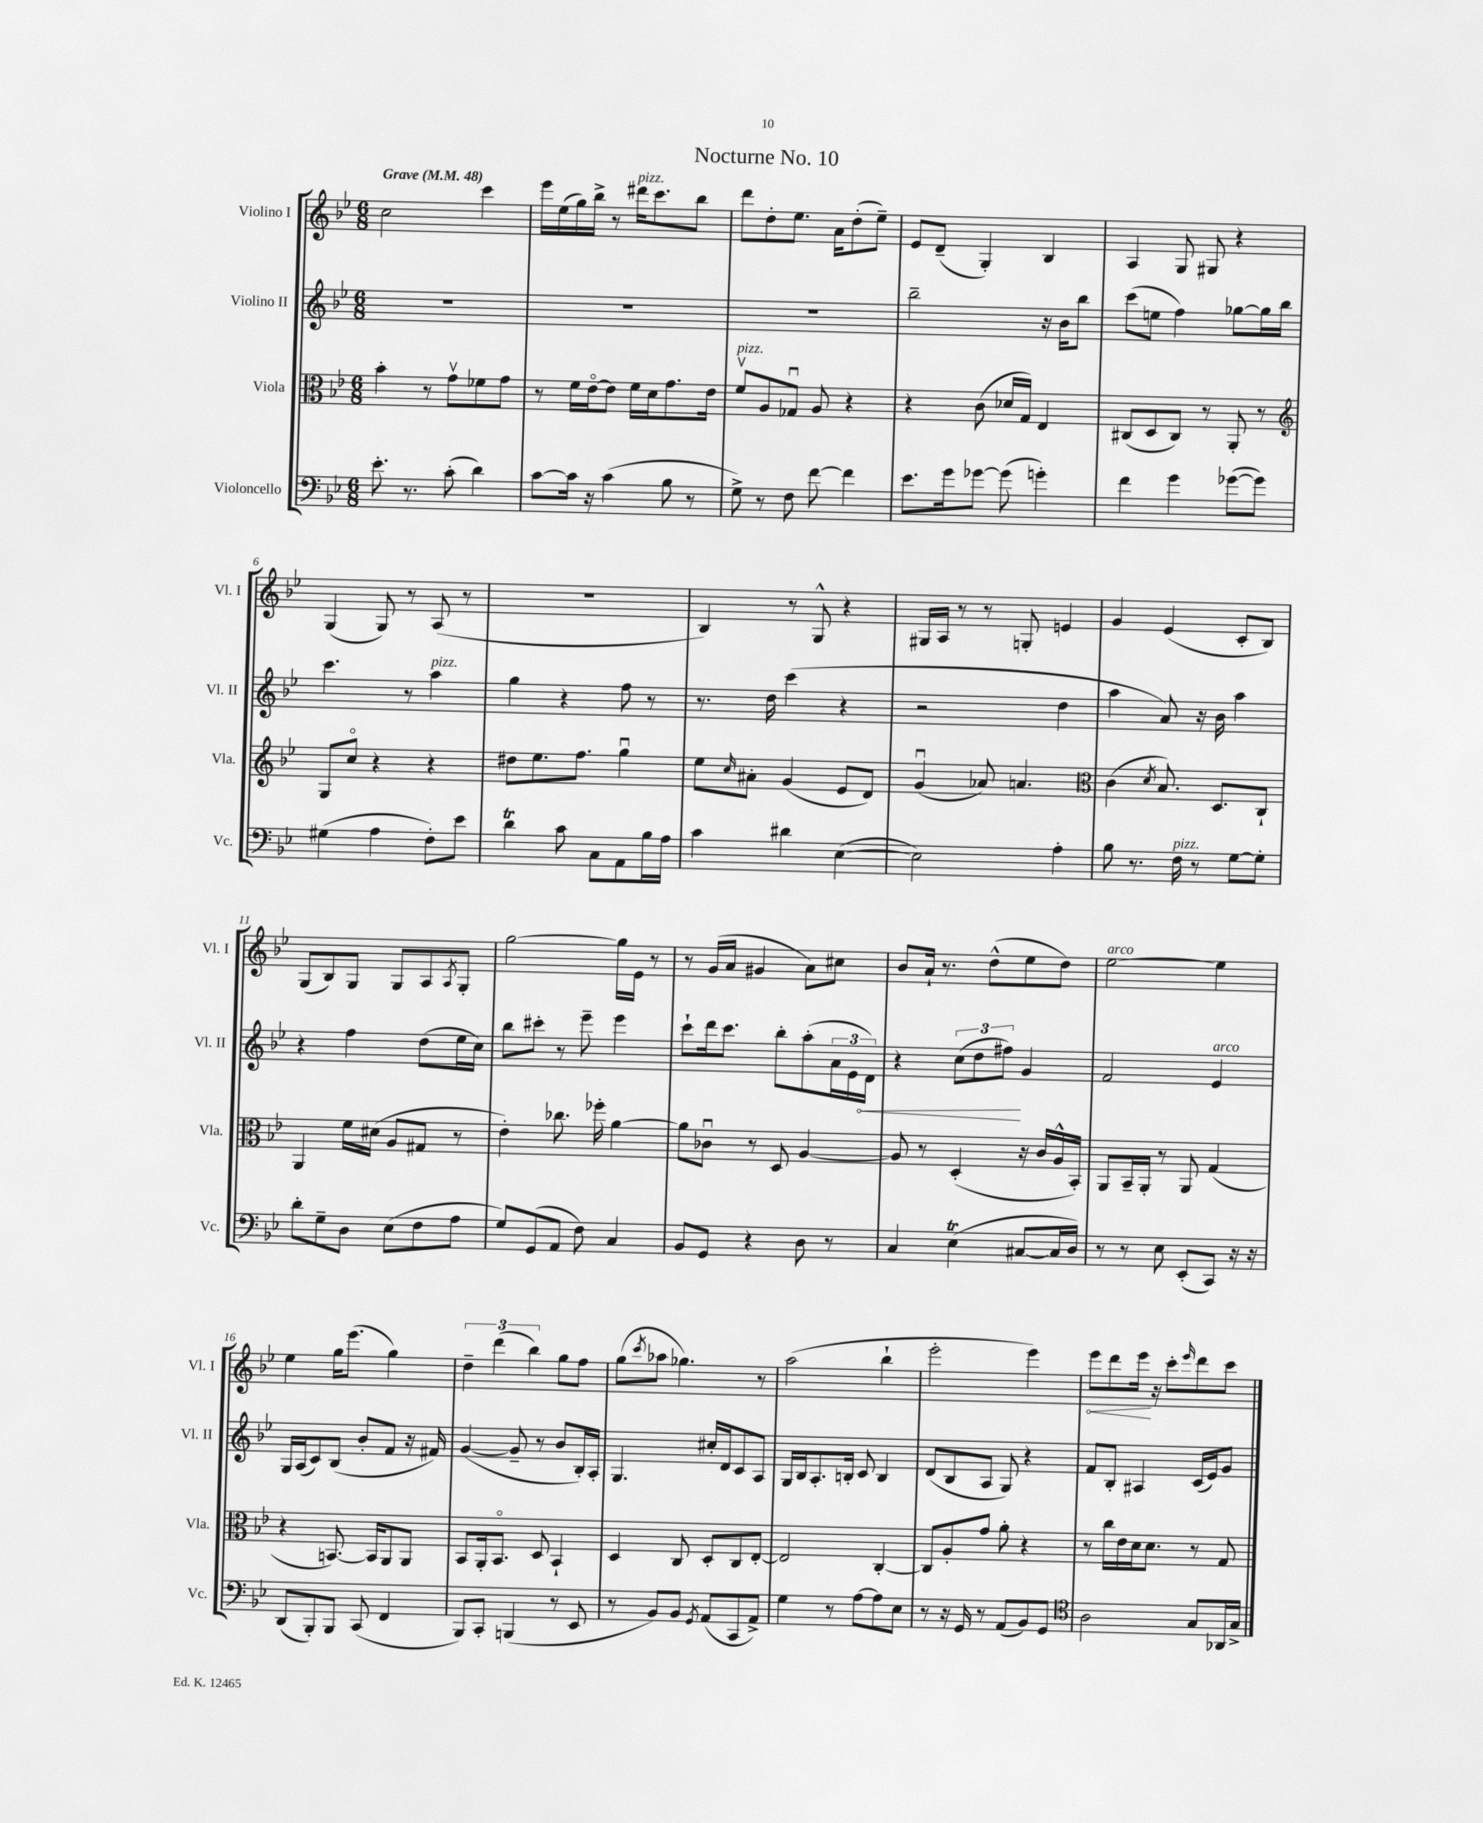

**kern	**kern	**kern	**kern
*staff4	*staff3	*staff2	*staff1
*clefF4	*clefC3	*clefG2	*clefG2
*k[b-e-]	*k[b-e-]	*k[b-e-]	*k[b-e-]
*M6/8	*M6/8	*M6/8	*M6/8
*MM48	*MM48	*MM48	*MM48
8.e-'	4b-'	2.r	2cc
8.r	.	.	.
.	8r	.	.
(8c'	8gv	.	.
4d)	8f-	.	4ccc
.	8g	.	.
=	=	=	=
[8c	8r	2.r	16eee-
.	.	.	(16ee-
16c]	16f	.	16gg)
16r	[16e-o	.	16bb-^
(4c	8e-]	.	8r
.	16f	.	16ddd#
.	16d	.	8.ccc
8B-	8.g	.	.
8r	.	.	8bb-
.	16e-	.	.
=	=	=	=
8G^)	8fv	2.r	8ddd
8r	8A	.	8dd'
8F	8G-u	.	8.ee-
[8f	8A	.	.
.	.	.	16a
4f]	4r	.	(8dd'
.	.	.	8ee-~)
=	=	=	=
8.e-	4r	2bb-~	8e-
.	.	.	(8d~
16g	.	.	.
[8g-	(8c	.	4G')
(8g-]	16d-	.	.
.	16G)	.	.
4g')	4E-	16r	4B-
.	.	16b-	.
.	.	8bb-	.
=	=	=	=
4f	(8C#	(8ccc	4A
.	8D	8ee	.
4g	8C#)	4ff)	8G
.	8r	.	8G#
([8g-	8AA'	[8gg-	4r
8g-])	8r	16gg-]	.
.	.	16bb-	.
=	=	=	=
*	*clefG2	*	*
(4G#	8G	4.ccc	(4G
.	8cco	.	.
4A	4r	.	8G)
.	.	8r	8r
8F')	4r	4aa	(8A
8e-	.	.	8r
=	=	=	=
4d	8dd#	4gg	2.r
.	8.ee-	.	.
8c	.	4r	.
.	8.ff	.	.
8C	.	.	.
8AA	4ggu	8ff	.
16B-	.	8r	.
16A	.	.	.
=	=	=	=
4c	8ee-	8.r	4B-)
.	16qqcc	.	.
.	8a#'	.	.
.	.	16dd	.
4d#	(4g	(4ccc	8r
.	.	.	8G^^
([4E-	8e-	4r	4r
.	8d)	.	.
=	=	=	=
2E-])	(4gu	2r	16G#
.	.	.	16A
.	.	.	8r
.	8a-)	.	8r
.	4.a	.	8G'
4A'	.	4dd	4e
=	=	=	=
*	*clefC3	*	*
8B-	(4c	4aa	4g
8.r	.	.	.
.	8qd	.	.
.	8.B-)	8a)	(4e-
16F	.	.	.
8r	.	16r	.
.	8.D	16b-	.
[8G	.	4aa	8c'
8G']	8C`	.	8B-)
=	=	=	=
8d'	4AA	4r	(8G
8G~	.	.	8B-)
8D	16f	4ff	8G
.	(16d#	.	.
(8E-	8A	.	8G
8F	8G#	(8dd	8A
.	.	.	8qA
8A	8r	16ee-	8G'
.	.	16cc)	.
=	=	=	=
8G)	4e-')	8bb-	[2gg
(8GG	.	8ccc#'	.
8AA	8.cc-	8r	.
8F)	.	8eee-~	.
.	16ff-'	.	.
4C	[4a	4eee-	16gg]
.	.	.	16e-
.	.	.	8r
=	=	=	=
8BB-	8a]	8ccc`	8r
8GG	8c-u	16ddd	(16g
.	.	8.ccc	16a
4r	8r	.	4g#
.	8D	8bb-'	.
8D	[4A	(8aa'	8a)
8r	.	24a	8cc#
.	.	24e-	.
.	.	24d)	.
=	=	=	=
4C	8A]	4r	8b-
.	8r	.	16a`
.	.	.	8.r
(4E-	(4D'	(12cc	.
.	.	12dd	.
.	.	.	(8dd^^
.	.	12ff#)	.
[8C#	16r	4g	8ee-
.	16c	.	.
16C#]	16A^^	.	8dd)
16D)	16BB-')	.	.
=	=	=	=
8r	8AA	2f	[2ee-
8r	16BB-~	.	.
.	16AA'	.	.
8E-	8r	.	.
(8EE-'	8AA	.	.
8CC)	(4G	4e-	4ee-]
16r	.	.	.
16r	.	.	.
=	=	=	=
(8DD	4r	16G	4ee-
.	.	(16A	.
8BBB-')	.	8c)	.
8BBB-	[8.BB)	(8B-	16gg
.	.	.	(8.eee-
(8CC	.	8b-'	.
.	16BB]	.	.
4FF	8AA	8f	4gg)
.	8AA	16r	.
.	.	16f#)	.
=	=	=	=
8BBB-)	8BB-	([4g	6dd~
8CC'	16AA'	.	.
.	.	.	(6ddd
.	8.BB-o	.	.
(4BBB	.	8g~]	.
.	.	.	6bb-)
.	8D	8r	.
8r	4BB-`	8b-	8gg
8EE-	.	16B-')	8ff
.	.	16A'	.
=	=	=	=
8r	4D	4.G	(8gg
.	.	.	8qccc
8BB-)	.	.	8aa-
8BB-	8C	.	4.gg-)
8qGG	.	.	.
(8AA	8D'	16cc#'	.
.	.	16d	.
8CC	8C	8c	.
8AA^)	[8E-'	8A	8r
=	=	=	=
4G	2E-]	16G	(2aa
.	.	16B-	.
.	.	8.A'	.
8r	.	.	.
.	.	16B'	.
[8A	.	8c	.
8A]	[4C'	4B	4bb-`
8E-	.	.	.
=	=	=	=
8r	8C]	(8d	2eee-'
16r	8A'	8B-	.
16GG	.	.	.
8r	8g	8A	.
(8AA	8a'	8G)	.
8BB-)	4r	4r	4eee-)
8GG	.	.	.
=	=	=	=
*clefC4	*	*	*
2A	8r	8f	8eee-
.	16cc	8B-'	8ddd
.	16e-	.	.
.	16d	4A#	16eee-
.	8.d	.	16r
.	.	.	8ccc'
.	.	.	16qqeee-
8G	8r	(16c	8ddd
.	.	16e-)	.
16AA-	8G	8g	8ccc
16G^	.	.	.
==	==	==	==
*-	*-	*-	*-
